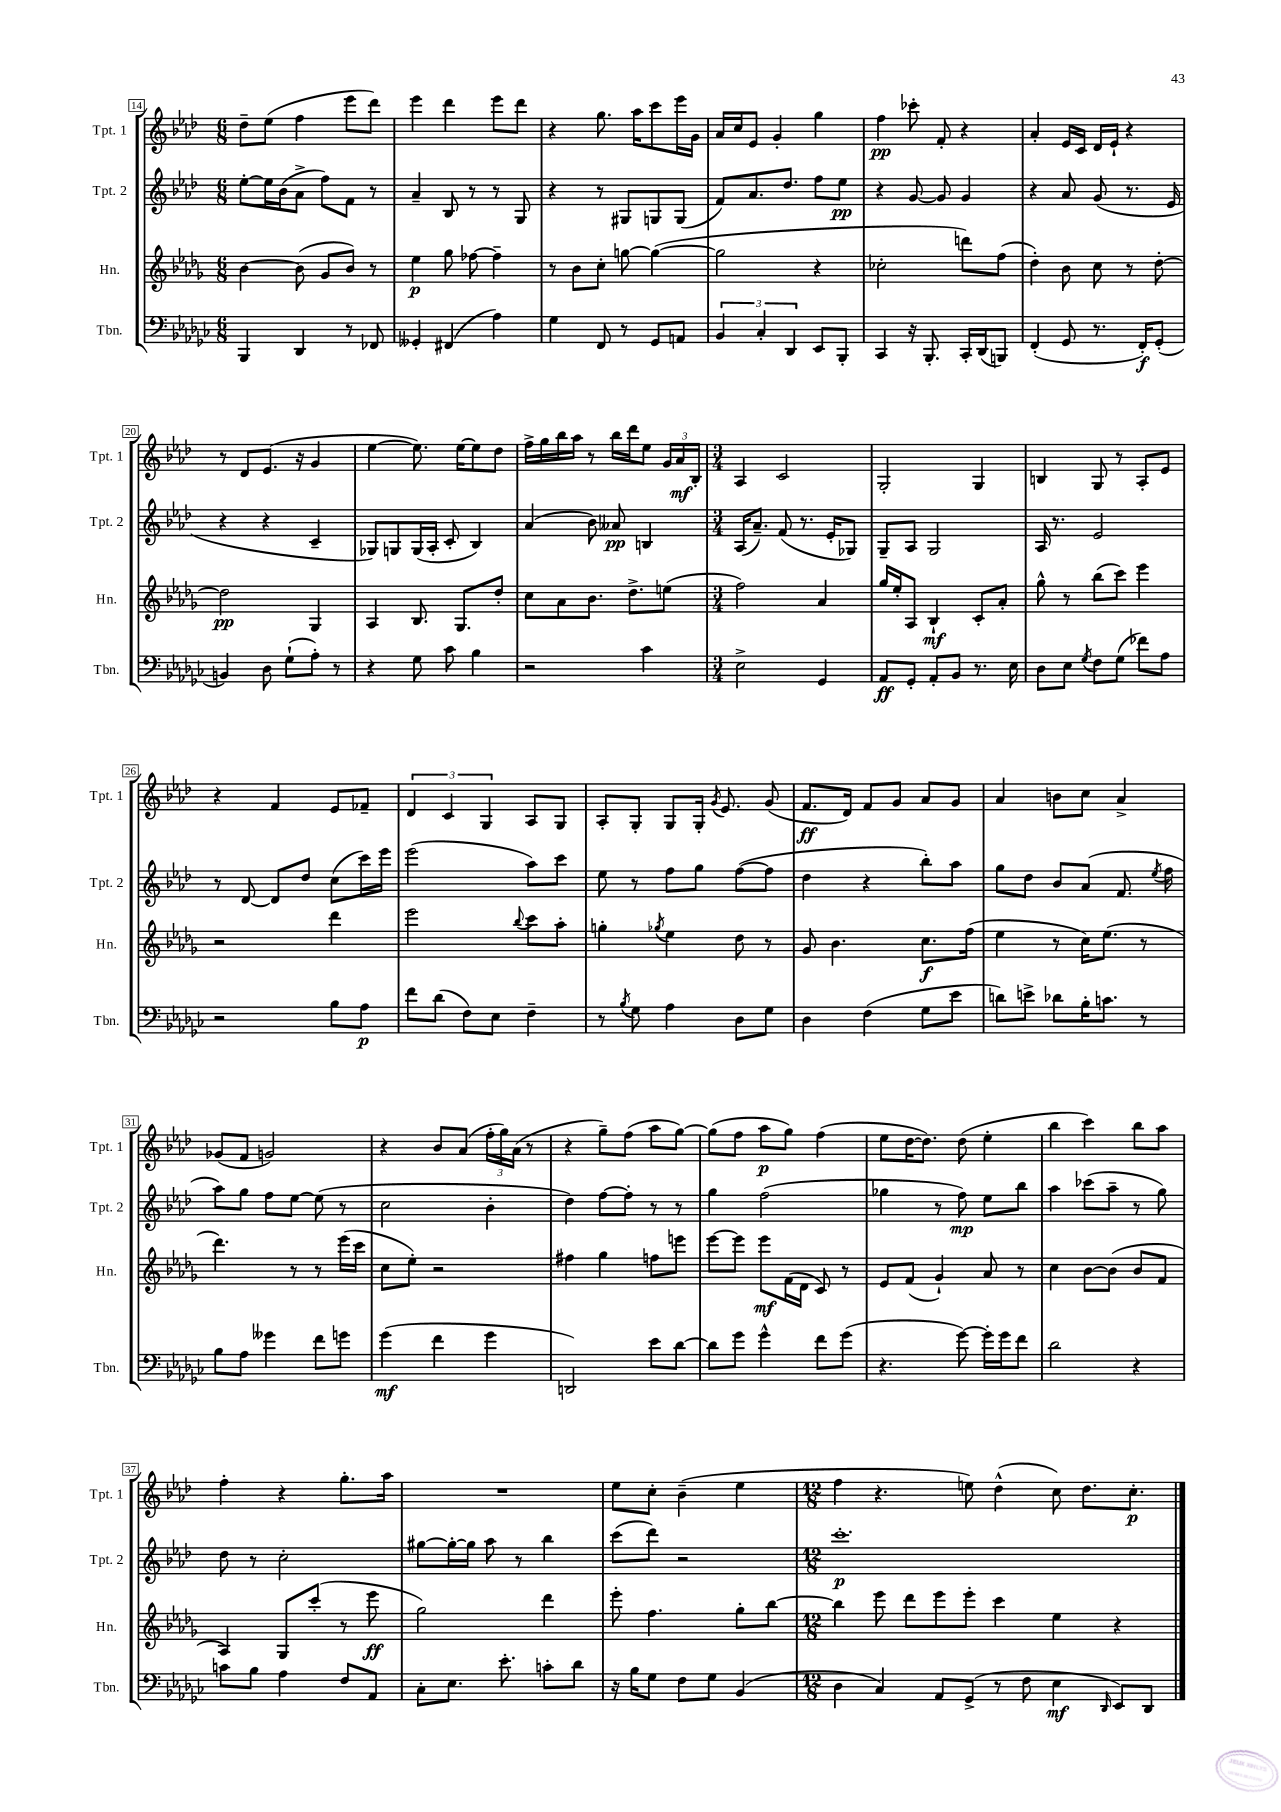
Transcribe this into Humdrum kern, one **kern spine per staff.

**kern	**dynam	**kern	**dynam	**kern	**dynam	**kern	**dynam
*part4	*part4	*part3	*part3	*part2	*part2	*part1	*part1
*staff4	*staff4	*staff3	*staff3	*staff2	*staff2	*staff1	*staff1
*I"Tbn.	*	*I"Hn.	*	*I"Tpt. 2	*	*I"Tpt. 1	*
*I'Tbn.	*	*I'Hn.	*	*I'Tpt. 2	*	*I'Tpt. 1	*
*clefF4	*	*clefG2	*	*clefG2	*	*clefG2	*
*k[b-e-a-d-g-c-]	*	*k[b-e-a-d-g-]	*	*k[b-e-a-d-]	*	*k[b-e-a-d-]	*
*M6/8	*	*M6/8	*	*M6/8	*	*M6/8	*
=14	=14	=14	=14	=14	=14	=14	=14
4BBB-/	.	[4b-\	.	[8ee-'\L	.	8dd-~\L	.
.	.	.	.	16ee-\L]	.	(8ee-\J	.
.	.	.	.	(16b-\J	.	.	.
4DD-/	.	(8b-\]	.	8a-^\J	.	4ff\	.
.	.	8g-/L	.	8ff\L)	.	.	.
8r	.	8b-/J)	.	8f\J	.	8eee-\L	.
8FF-X/	.	8r	.	8r	.	8ddd-\J)	.
=15	=15	=15	=15	=15	=15	=15	=15
4GG--X'/	.	4ee-\	p	4a-~/	.	4eee-\	.
(4FF#X/	.	8gg-\	.	8B-/	.	4ddd-\	.
.	.	[8ff-X\	.	8r	.	.	.
4A-\)	.	4ff-~\]	.	8r	.	8eee-\L	.
.	.	.	.	8G/	.	8ddd-\J	.
=16	=16	=16	=16	=16	=16	=16	=16
4G-\	.	8r	.	4r	.	4r	.
.	.	8b-\L	.	.	.	.	.
8FF/	.	8cc'\J	.	8r	.	8.gg\	.
8r	.	[8ggn\	.	8G#X/L	.	.	.
.	.	.	.	.	.	16aa-\KL	.
8GG-/L	.	(4gg\_	.	8Gn/	.	8ccc\	.
8AAn/J	.	.	.	(8G/J	.	16eee-\L	.
.	.	.	.	.	.	16g\JJ	.
=17	=17	=17	=17	=17	=17	=17	=17
6BB-/	.	2gg\]	.	8f/L)	.	16a-/LL	.
.	.	.	.	.	.	16cc/J	.
.	.	.	.	8.a-/	.	8e-/J	.
6C-'/	.	.	.	.	.	.	.
.	.	.	.	.	.	4g'/	.
.	.	.	.	8.dd-/J	.	.	.
6DD-/	.	.	.	.	.	.	.
8EE-/L	.	4r	.	8ff\L	.	4gg\	.
8BBB-'/J	.	.	.	8ee-\J	pp	.	.
=18	=18	=18	=18	=18	=18	=18	=18
4CC-/	.	2cc-X'\	.	4r	.	4ff\	pp
16r	.	.	.	[8g/	.	8ccc-X'\	.
8.BBB-'/	.	.	.	.	.	.	.
.	.	.	.	8g/]	.	8f'/	.
16CC-'/LL	.	8dddn\L)	.	4g/	.	4r	.
(16DD-/J	.	.	.	.	.	.	.
8BBBn/J)	.	(8ff\J	.	.	.	.	.
=19	=19	=19	=19	=19	=19	=19	=19
(4FF'/	.	4dd-'\)	.	4r	.	4a-'/	.
8GG-/	.	8b-\	.	8a-/	.	16e-/LL	.
.	.	.	.	.	.	16c/JJ	.
8.r	.	8cc\	.	(8g/	.	16d-/LL	.
.	.	.	.	.	.	16e-`/JJ	.
.	.	8r	.	8.r	.	4r	.
16FF'/KL)	f	.	.	.	.	.	.
(8GG-'/J	.	[8dd-'\	.	.	.	.	.
.	.	.	.	16e-/	.	.	.
!!LO:LB:g=z
=20	=20	=20	=20	=20	=20	=20	=20
4BBn/)	.	2dd-\]	pp	4r	.	8r	.
.	.	.	.	.	.	8d-/L	.
8D-\	.	.	.	4r	.	(8.e-/J	.
(8G-`\L	.	.	.	.	.	.	.
.	.	.	.	.	.	16r	.
8A-'\J)	.	4G-/	.	4c~/	.	4g/	.
8r	.	.	.	.	.	.	.
=21	=21	=21	=21	=21	=21	=21	=21
4r	.	4A-/	.	8G-X/L)	.	[4ee-\	.
.	.	.	.	8Gn/	.	.	.
8G-\	.	8.B-/	.	(16G/L	.	8.ee-\])	.
.	.	.	.	16A-'/JJ	.	.	.
8c-\	.	.	.	8c'/	.	.	.
.	.	8.G-/L	.	.	.	[16ee-\KL	.
4B-\	.	.	.	4B-/)	.	8ee-\]	.
.	.	8dd-'/J	.	.	.	8dd-\J	.
=22	=22	=22	=22	=22	=22	=22	=22
2r	.	8cc\L	.	(4a-/	.	16ff^\LL	.
.	.	.	.	.	.	16gg\	.
.	.	8a-\	.	.	.	16bb-\	.
.	.	.	.	.	.	16aa-\JJ	.
.	.	8.b-\J	.	8b-\)	.	8r	.
.	.	.	.	8a--X/	pp	16bb-\LL	.
.	.	8.dd-^\L	.	.	.	16ddd-\J	.
4c-\	.	.	.	4Bn/	.	8ee-\J	.
.	.	(8een\J	.	.	.	24g/LL	.
.	.	.	.	.	.	24a-/	mf
.	.	.	.	.	.	24B-'/JJ	.
=23	=23	=23	=23	=23	=23	=23	=23
*M3/4	*	*M3/4	*	*M3/4	*	*M3/4	*
2E-^\	.	2ff\)	.	(16A-/KL	.	4A-/	.
.	.	.	.	8.a-~/J)	.	.	.
.	.	.	.	(8f/	.	2c/	.
.	.	.	.	8.r	.	.	.
4GG-/	.	4a-/	.	.	.	.	.
.	.	.	.	16e-'/KL	.	.	.
.	.	.	.	8G-X/J)	.	.	.
=24	=24	=24	=24	=24	=24	=24	=24
8AA-/L	ff	16gg-/LL	.	8G~/L	.	2G'/	.
.	.	16ee-'/J	.	.	.	.	.
8GG-'/J	.	8A-/J	.	8A-/J	.	.	.
8AA-'/L	.	4B-`/	mf	2G/	.	.	.
8BB-/J	.	.	.	.	.	.	.
8.r	.	8c'/L	.	.	.	4G/	.
.	.	8a-'/J	.	.	.	.	.
16E-\	.	.	.	.	.	.	.
=25	=25	=25	=25	=25	=25	=25	=25
8D-\L	.	8gg-^^\	.	16A-/	.	4Bn/	.
.	.	.	.	8.r	.	.	.
8E-\J	.	8r	.	.	.	.	.
8qG-/	.	.	.	.	.	.	.
8F\L	.	(8bb-\L	.	2e-/	.	8G/	.
(8G-\J	.	8ccc\J)	.	.	.	8r	.
8f-X\L)	.	4eee-\	.	.	.	8A-'/L	.
8A-\J	.	.	.	.	.	8e-/J	.
!!LO:LB:g=z
=26	=26	=26	=26	=26	=26	=26	=26
2r	.	2r	.	8r	.	4r	.
.	.	.	.	[8d-/	.	.	.
.	.	.	.	8d-/L]	.	4f/	.
.	.	.	.	8dd-/J	.	.	.
8B-\L	.	4ddd-\	.	(8cc\L	.	8e-/L	.
8A-\J	p	.	.	16ccc\L)	.	8f-X~/J	.
.	.	.	.	16eee-\JJ	.	.	.
=27	=27	=27	=27	=27	=27	=27	=27
8f\L	.	2eee-\	.	(2eee-\	.	6d-/	.
(8d-\J	.	.	.	.	.	.	.
.	.	.	.	.	.	6c/	.
8F\L)	.	.	.	.	.	.	.
.	.	.	.	.	.	6G/	.
8E-\J	.	.	.	.	.	.	.
.	.	8qqbb-/	.	.	.	.	.
4F~\	.	8ccc\L	.	8aa-\L)	.	8A-/L	.
.	.	8aa-'\J	.	8ccc\J	.	8G/J	.
=28	=28	=28	=28	=28	=28	=28	=28
8r	.	4ggn'\	.	8ee-\	.	8A-'/L	.
8qB-/	.	.	.	.	.	.	.
8G-\	.	.	.	8r	.	8G'/J	.
.	.	8qgg-X/	.	.	.	.	.
4A-\	.	4ee-\	.	8ff\L	.	8G/L	.
.	.	.	.	8gg\J	.	16G'/Jk	.
.	.	.	.	.	.	8qg/	.
.	.	.	.	.	.	8.e-/	.
8D-\L	.	8dd-\	.	([8ff\L	.	.	.
8G-\J	.	8r	.	8ff\J]	.	(8g/	.
=29	=29	=29	=29	=29	=29	=29	=29
4D-\	.	8g-/	.	4dd-\	.	8.f/L	ff
.	.	4.b-\	.	.	.	.	.
.	.	.	.	.	.	16d-/Jk)	.
(4F\	.	.	.	4r	.	8f/L	.
.	.	.	.	.	.	8g/J	.
8G-\L	.	8.cc\L	f	8bb-'\L)	.	8a-/L	.
8e-\J	.	.	.	8aa-\J	.	8g/J	.
.	.	(16ff\Jk	.	.	.	.	.
=30	=30	=30	=30	=30	=30	=30	=30
8dn\L)	.	4ee-\	.	8gg\L	.	4a-/	.
8en^\J	.	.	.	8dd-\J	.	.	.
8d-X\L	.	8r	.	8b-/L	.	8bn\L	.
16B-'\K	.	16cc\KL)	.	(8a-/J	.	8cc\J	.
8.cn\J	.	(8.ee-\J	.	.	.	.	.
.	.	.	.	8.f/	.	4a-^/	.
8r	.	8r	.	.	.	.	.
.	.	.	.	8qee-/	.	.	.
.	.	.	.	16ff\	.	.	.
!!LO:LB:g=z
=31	=31	=31	=31	=31	=31	=31	=31
8B-\L	.	4.ddd-\)	.	8aa-\L)	.	(8g-X/L	.
8A-\J	.	.	.	8gg\J	.	8f/J	.
4g--X\	.	.	.	8ff\L	.	2gn/)	.
.	.	8r	.	[8ee-\J	.	.	.
8f\L	.	8r	.	(8ee-\]	.	.	.
8gn\J	.	(16eee-\LL	.	8r	.	.	.
.	.	16ccc\JJ	.	.	.	.	.
=32	=32	=32	=32	=32	=32	=32	=32
(4g-\	mf	8cc\L	.	2cc\	.	4r	.
.	.	8ee-'\J)	.	.	.	.	.
4f\	.	2r	.	.	.	8b-/L	.
.	.	.	.	.	.	(8a-/J	.
4g-\	.	.	.	4b-'\	.	24ff'\LL	.
.	.	.	.	.	.	24gg\)	.
.	.	.	.	.	.	(24a-\JJ	.
.	.	.	.	.	.	8r	.
=33	=33	=33	=33	=33	=33	=33	=33
2DDn/)	.	4ff#X\	.	4dd-\)	.	4r	.
.	.	4gg-\	.	[8ff\L	.	8gg~\L)	.
.	.	.	.	8ff'\J]	.	(8ff\J	.
8e-\L	.	8ffn\L	.	8r	.	8aa-\L	.
[8d-\J	.	8eeen\J	.	8r	.	[8gg\J)	.
=34	=34	=34	=34	=34	=34	=34	=34
8d-\L]	.	[8eee-\L	.	4gg\	.	(8gg\L]	.
8g-\J	.	8eee-\J]	.	.	.	8ff\J	.
4g-^^\	.	8eee-\L	mf	(2ff\	.	8aa-\L	p
.	.	(16f\L	.	.	.	8gg\J)	.
.	.	16d-\JJ	.	.	.	.	.
8f\L	.	8c/)	.	.	.	(4ff\	.
(8g-\J	.	8r	.	.	.	.	.
=35	=35	=35	=35	=35	=35	=35	=35
4.r	.	8e-/L	.	4gg-X\	.	8ee-\L	.
.	.	(8f/J	.	.	.	[16dd-\K	.
.	.	.	.	.	.	8.dd-\J])	.
.	.	4g-`/)	.	8r	.	.	.
[8g-\)	.	.	.	8ff\)	mp	(8dd-\	.
16g-'\LL]	.	8a-/	.	8ee-\L	.	4ee-'\	.
16g-\J	.	.	.	.	.	.	.
8f\J	.	8r	.	8bb-\J	.	.	.
=36	=36	=36	=36	=36	=36	=36	=36
2d-\	.	4cc\	.	4aa-\	.	4bb-\	.
.	.	[8b-\L	.	(8ccc-X\L	.	4ccc\)	.
.	.	(8b-\J]	.	8aa-~\J	.	.	.
4r	.	8b-/L	.	8r	.	8bb-\L	.
.	.	8f/J	.	8gg\)	.	8aa-\J	.
!!LO:LB:g=z
=37	=37	=37	=37	=37	=37	=37	=37
8cn\L	.	4A-/)	.	8dd-\	.	4ff'\	.
8B-\J	.	.	.	8r	.	.	.
4A-\	.	8G-/L	.	2cc'\	.	4r	.
.	.	(8ccc'/J	.	.	.	.	.
8F/L	.	8r	.	.	.	8.gg'\L	.
8AA-/J	.	8eee-\	ff	.	.	.	.
.	.	.	.	.	.	16aa-\Jk	.
=38	=38	=38	=38	=38	=38	=38	=38
8C-'\L	.	2gg-\)	.	[8gg#X\L	.	2.r	.
8.E-\J	.	.	.	16gg#'\L_	.	.	.
.	.	.	.	16gg#\JJ]	.	.	.
.	.	.	.	8aa-\	.	.	.
8.e-'\	.	.	.	.	.	.	.
.	.	.	.	8r	.	.	.
8cn'\L	.	4ddd-\	.	4bb-\	.	.	.
8d-\J	.	.	.	.	.	.	.
=39	=39	=39	=39	=39	=39	=39	=39
16r	.	8eee-'\	.	(8ccc\L	.	8ee-\L	.
16B-\KL	.	.	.	.	.	.	.
8G-\J	.	4.ff\	.	8ddd-\J)	.	8cc'\J	.
8F\L	.	.	.	2r	.	(4b-~\	.
8G-\J	.	.	.	.	.	.	.
(4BB-/	.	8gg-'\L	.	.	.	4ee-\	.
.	.	[8bb-\J	.	.	.	.	.
=40	=40	=40	=40	=40	=40	=40	=40
*M12/8	*	*M12/8	*	*M12/8	*	*M12/8	*
4D-\	.	4bb-\]	.	1.ccc'	p	4ff\	.
4C-/)	.	8eee-\	.	.	.	4.r	.
.	.	8ddd-\L	.	.	.	.	.
8AA-/L	.	8eee-\	.	.	.	.	.
(8GG-^/J	.	8eee-'\J	.	.	.	8een\)	.
8r	.	4ccc\	.	.	.	(4dd-^^\	.
8F\	.	.	.	.	.	.	.
4E-\	mf	4ee-\	.	.	.	8cc\)	.
.	.	.	.	.	.	8.dd-\L	.
16qqDD-/	.	.	.	.	.	.	.
8EE-/L)	.	4r	.	.	.	.	.
.	.	.	.	.	.	8.cc'\J	p
8DD-/J	.	.	.	.	.	.	.
==	==	==	==	==	==	==	==
*-	*-	*-	*-	*-	*-	*-	*-
